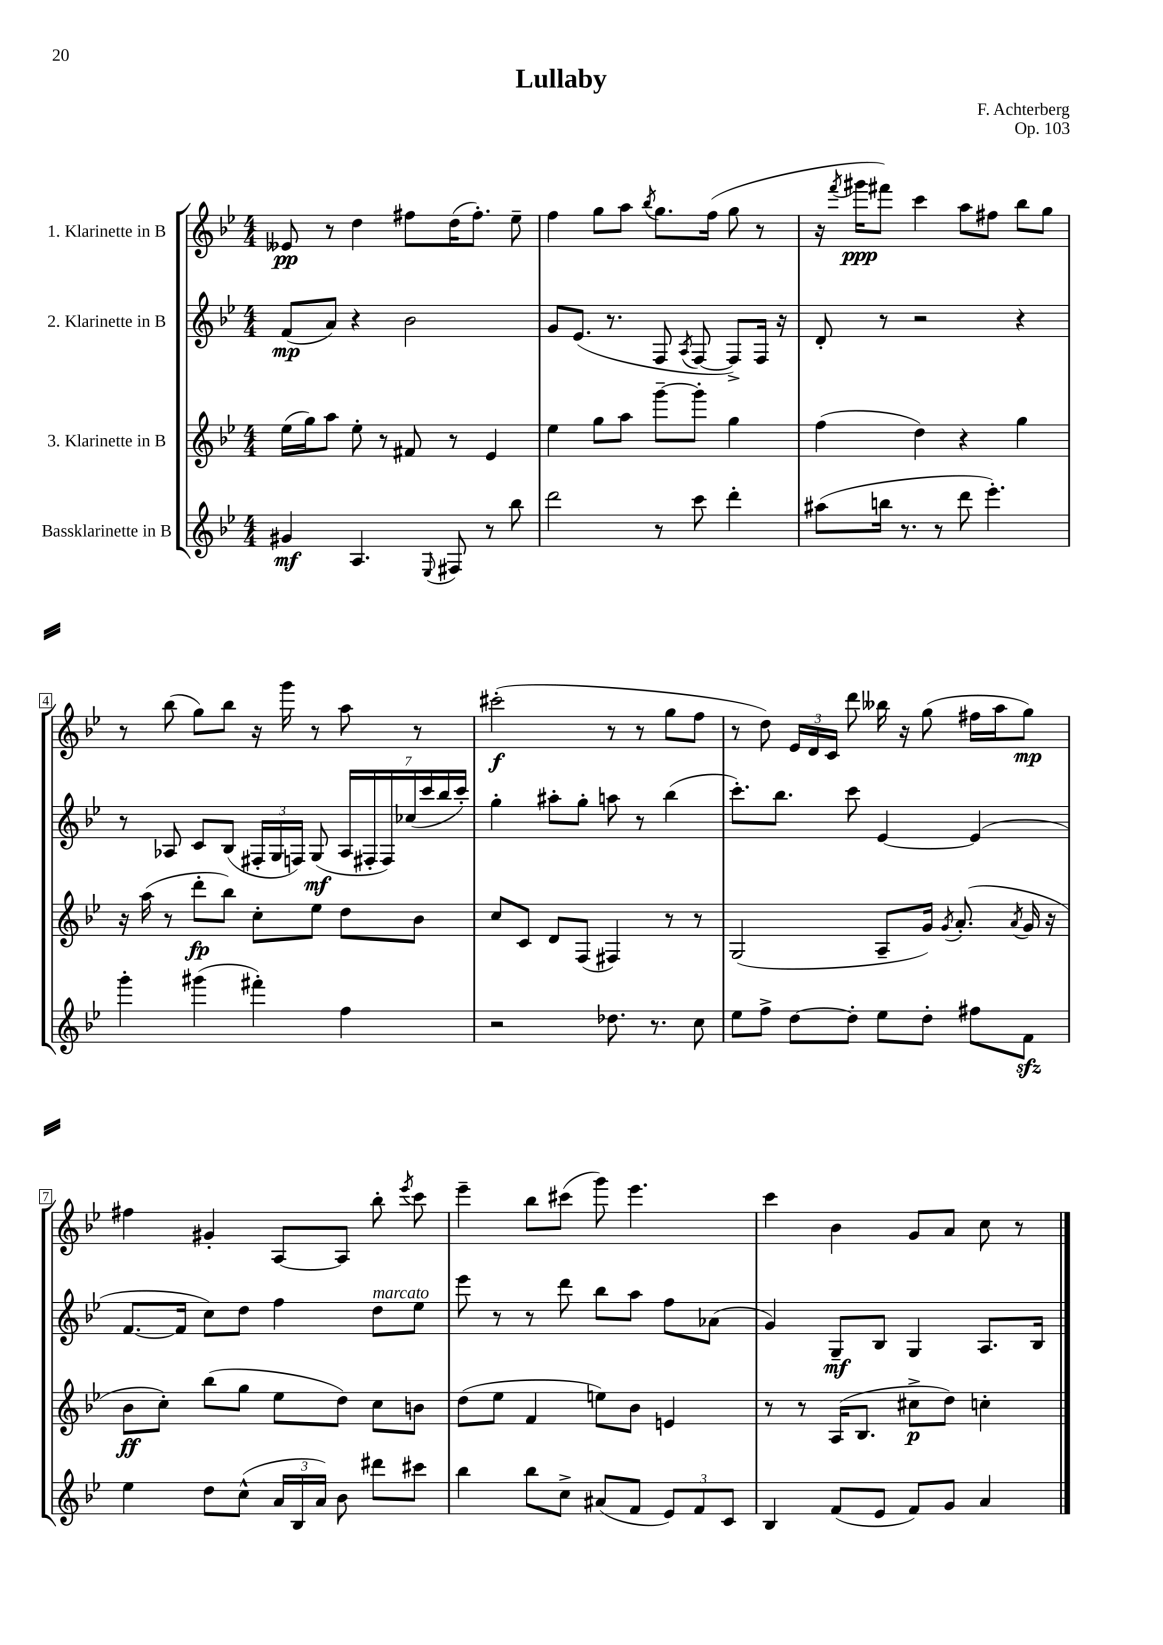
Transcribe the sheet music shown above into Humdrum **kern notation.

**kern	**kern	**kern	**kern
*staff4	*staff3	*staff2	*staff1
*clefG2	*clefG2	*clefG2	*clefG2
*k[b-e-]	*k[b-e-]	*k[b-e-]	*k[b-e-]
*M4/4	*M4/4	*M4/4	*M4/4
4g#/	(16ee-\LL	(8f/L	8e--/
.	16gg\J)	.	.
.	8aa\J	8a/J)	8r
4.A/	8ee-'\	4r	4dd\
.	8r	.	.
.	8f#/	2b-\	8ff#\L
8qqE-/	.	.	.
8F#/	8r	.	(16dd\K
.	.	.	8.ff#'\J)
8r	4e-/	.	.
8bb-\	.	.	8ee-~\
=	=	=	=
2ddd\	4ee-\	8g/L	4ff\
.	.	(8.e-/J	.
.	8gg\L	.	8gg\L
.	.	8.r	.
.	8aa\J	.	8aa\J
.	.	.	8qbb-/
8r	[8ggg~\L	8F/	8.gg\L
.	.	8qA/	.
8ccc\	8ggg'\]J	[8F/	.
.	.	.	(16ff\Jk
4ddd'\	4gg\	8F^/]L)	8gg\
.	.	16F/Jk	8r
.	.	16r	.
=	=	=	=
(8aa#\L	(4ff\	8d'/	16r
.	.	.	8qfff/
.	.	.	16ggg#\LK
16bb\Jk	.	8r	8fff#\J)
8.r	.	.	.
.	4dd\)	2r	4ccc\
8r	.	.	.
8ddd\	4r	.	8aa\L
4.eee-'\)	.	.	8ff#\J
.	4gg\	4r	8bb-\L
.	.	.	8gg\J
=	=	=	=
4ggg'\	16r	8r	8r
.	(16aa\	.	.
.	8r	8A-/	(8bb-\
(4ggg#\	8ddd'\L	8c/L	8gg\L)
.	8bb-\J)	(8B-/J	8bb-\J
4fff#'\)	8cc'\L	24F#'/LL	16r
.	.	24G/	.
.	.	.	16ggg\
.	.	24F/JJ)	.
.	8ee-\J	(8G/	8r
4ff\	8dd\L	28A-/LL	8aa\
.	.	28F#'/	.
.	.	28F#/)	.
.	.	(28cc-/	.
.	8b-\J	.	8r
.	.	28ccc/	.
.	.	28bb-/	.
.	.	28ccc'/JJ)	.
=	=	=	=
2r	8cc/L	4gg'\	(2ccc#'\
.	8c/J	.	.
.	8d/L	8aa#'\L	.
.	(8F/J	8gg'\J	.
8.dd-\	4F#/)	8aa\	8r
.	.	8r	8r
8.r	.	.	.
.	8r	(4bb-\	8gg\L
8cc\	8r	.	8ff\J
=	=	=	=
8ee-\L	(2G/	8.ccc'\L)	8r
8ff^\J	.	.	8dd\)
.	.	8.bb-\J	.
[8dd\L	.	.	24e-/LL
.	.	.	24d/
.	.	.	24c/JJ
8dd'\]J	.	8ccc\	8ddd\
8ee-\L	8A~/L	[4e-/	16bb--\
.	.	.	16r
8dd'\J	16g/Jk)	.	(8gg\
.	8qg/	.	.
.	(8.a'/	.	.
8ff#\L	.	(4e-/]	16ff#\LL
.	.	.	16aa\J
.	8qa/	.	.
8f\J	16g/	.	8gg\J)
.	16r	.	.
=	=	=	=
4ee-\	8b-\L	[8.f/L	4ff#\
.	8cc'\J)	.	.
.	.	16f/]Jk	.
8dd\L	(8bb-\L	8cc\L)	4g#'/
(8cc^^\J	8gg\J	8dd\J	.
24a/LL	8ee-\L	4ff\	[8A/L
24B-/	.	.	.
24a/JJ)	.	.	.
8b-\	8dd\J)	.	8A/]J
8ddd#\L	8cc\L	8dd\L	8bb-'\
.	.	.	8qeee-/
8ccc#\J	8b\J	8ee-\J	8ccc\
=	=	=	=
4bb-\	(8dd\L	8eee-\	4eee-~\
.	8ee-\J	8r	.
8bb-\L	4f/	8r	8bb-\L
8cc^\J	.	8ddd\	(8ccc#\J
(8a#/L	8ee\L)	8bb-\L	8ggg\)
8f/J	8b-\J	8aa\J	4.eee-\
12e-/L)	4e/	8ff\L	.
12f/	.	.	.
.	.	(8a-\J	.
12c/J	.	.	.
=	=	=	=
4B-/	8r	4g/)	4ccc\
.	8r	.	.
(8f/L	(16A/LK	8G~/L	4b-\
.	8.B-/J	.	.
8e-/J	.	8B-/J	.
8f/L)	8cc#^\L	4G/	8g/L
8g/J	8dd\J)	.	8a/J
4a/	4cc'\	8.A/L	8cc\
.	.	.	8r
.	.	16B-/Jk	.
==	==	==	==
*-	*-	*-	*-
